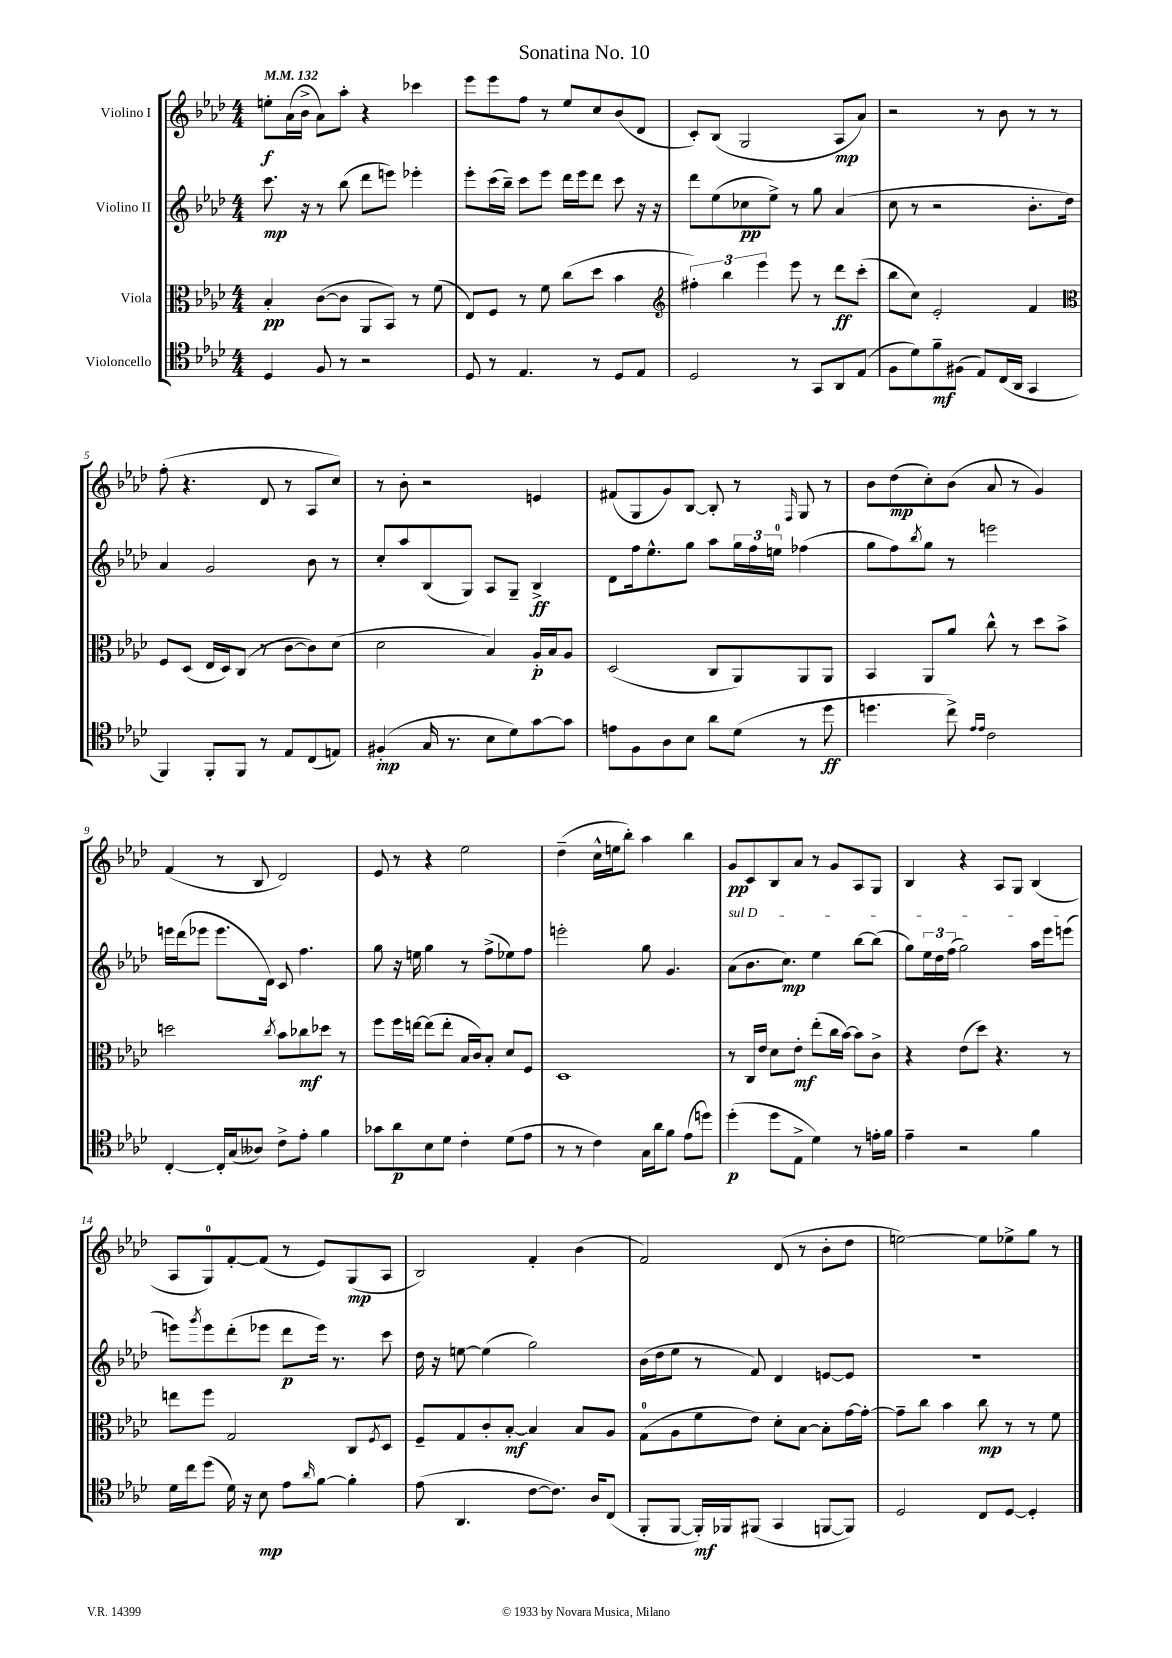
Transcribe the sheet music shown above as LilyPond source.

\header { title = "Sonatina No. 10" }
<<
\new StaffGroup <<
\new Staff = "s0" \with { instrumentName = "Violino I" } {
    \clef treble \key aes \major \numericTimeSignature \time 4/4 \tempo 4 = 132
    e''8-.\f aes'16( bes'16-> aes'8) aes''8-. r4 ces'''4 |
    ees'''8 ees'''8 f''8 r8 ees''8 c''8 bes'8( des'8 |
    c'8-.) bes8( g2 aes8\mp aes'8) |
    r2 r8 bes'8 r8 r8 |
    f''8-.( r4. des'8 r8 aes8 c''8) |
    r8 bes'8-. r2 e'4 |
    fis'8( g8 g'8) bes8~ bes8-. r8 \grace { f16 } g8 r8 |
    bes'8 des''8\mp( c''8-.) bes'8( aes'8 r8 g'4) |
    f'4( r8 bes8 des'2) |
    ees'8 r8 r4 ees''2 |
    des''4--( c''16-^ e''16 bes''8-.) aes''4 bes''4 |
    g'8\pp c'8 bes8 aes'8 r8 g'8 aes8 g8 |
    bes4 r4 aes8 g8 bes4( |
    aes8 g8-0) f'8~-. f'8( r8 ees'8) g8\mp( aes8 |
    bes2) f'4-. bes'4( |
    f'2) des'8( r8 bes'8-. des''8 |
    e''2~) e''8 ees''8-> g''8 r8 \bar "|." |
}
\new Staff = "s1" \with { instrumentName = "Violino II" } {
    \clef treble \key aes \major \numericTimeSignature \time 4/4
    c'''8.\mp r16 r8 bes''8( des'''8 e'''8) ees'''4-. |
    ees'''8-. c'''16( bes''16--) c'''8 ees'''8 des'''16 ees'''16 des'''8 c'''8 r16 r16 |
    des'''8 ees''8( ces''8\pp ees''8->) r8 g''8 aes'4( |
    c''8 r8 r2 bes'8.-. des''16) |
    aes'4 g'2 bes'8 r8 |
    c''8-. aes''8 bes8( g8) aes8 g8-- bes4->\ff |
    des'8 f''16 ees''8.-^ g''8 aes''8 \tuplet 3/2 { g''16 f''16 e''16-0 } fes''4( |
    g''8 f''8) \acciaccatura { bes''8 } g''8 r8 e'''2 |
    e'''16 des'''16( ees'''8 ees'''8. des'16) c'8 f''4. |
    g''8 r16 e''16 g''4 r8 f''8->( ees''8) f''8 |
    e'''2-. g''8 g'4. |
    \once \override TextSpanner.bound-details.left.text = \markup { \italic "sul D" } aes'8\startTextSpan( bes'8. c''8.\mp) ees''4 bes''8~ bes''8( |
    g''8) \tuplet 3/2 { ees''16 des''16 f''16( } g''2) aes''16 ees'''16 e'''8\stopTextSpan( |
    e'''8) \acciaccatura { g'''8 } e'''8 des'''8-.( ees'''8 des'''8\p ees'''16) r8. c'''8 |
    des''16 r16 e''8~ e''4( g''2) |
    bes'16( des''16 ees''8 r8 f'8) des'4 e'8~ e'8 |
    r1 \bar "|." |
}
\new Staff = "s2" \with { instrumentName = "Viola" } {
    \clef alto \key aes \major \numericTimeSignature \time 4/4
    bes4-.\pp c'8~( c'8 aes,8 bes,8) r8 f'8( |
    ees8) f8 r8 f'8 c''8( des''8 bes'4 |
    \clef treble \tuplet 3/2 { fis''4-.) bes''4 ees'''4 } ees'''8 r8 des'''8\ff c'''8-.( |
    bes''8 c''8) ees'2-. f'4 |
    \clef alto f8 des8( ees16 des16) c8( r8 c'8~ c'8) des'8( |
    des'2 bes4) aes16-.\p bes16 aes8 |
    des2( c8 aes,8) aes,8 aes,8 |
    bes,4 aes,8 aes'8 c''8-^ r8 des''8 bes'8-> |
    d''2 \acciaccatura { c''8 } bes'8 ces''8\mf des''8 r8 |
    f''8 f''16 e''16~ e''8( e''8-. bes16 c'16) bes8-. des'8 f8 |
    des1 |
    r8 c16 ees'16 des'8 ees'8-.\mf ees''8-.( c''16 bes'16~) bes'8 c'8-> |
    r4 ees'8( des''8) r4. r8 |
    e''8 f''8 g2 c8 \acciaccatura { f8 } des8 |
    f8-- g8 c'8-. bes8~-.\mf bes4 bes8 aes8 |
    g8-0( aes8 f'8 ees'8) des'8-. bes8~ bes8-. g'16~ g'16~-. |
    g'8-- c''8 bes'4 c''8\mp r8 r8 f'8 \bar "|." |
}
\new Staff = "s3" \with { instrumentName = "Violoncello" } {
    \clef tenor \key aes \major \numericTimeSignature \time 4/4
    des4 f8 r8 r2 |
    des8 r8 ees4. r8 des8 ees8 |
    des2 r8 g,8 aes,8 ees8( |
    f8 des'8) f'8--\mf fis8( ees8) c16( aes,16 g,4 |
    f,4) f,8-. f,8 r8 ees8 c8( e8) |
    fis4-.\mp( g16 r8. bes8 des'8) g'8~ g'8 |
    e'8 f8 aes8 bes8 aes'8 des'8( r8 des''8\ff |
    d''4. c''8->) \grace { ees'16 ees'16 } c'2 |
    c4~-. c16-. g16( aeses8) c'8-> ees'8-. f'4 |
    ges'8 aes'8\p bes8 des'8 c'4-. des'8( ees'8 |
    r8 r8 c'4) g16 aes'16 f'8 ees'8( d''8) |
    des''4-.\p( des''8 ees8-> des'4) r8 e'16-. f'16 |
    ees'4-- r2 f'4 |
    des'16 c''16 des''8( des'16) r16 bes8\mp ees'8 \grace { aes'16 } f'8~ f'4-. |
    ees'8( aes,4. c'8~ c'8.) aes16 c8( |
    f,8-. f,8~ f,16-.\mf) fes,16 fis,8( g,4 f,8~ f,8) |
    des2 c8 des8~ des4-. \bar "|." |
}
>>
>>
